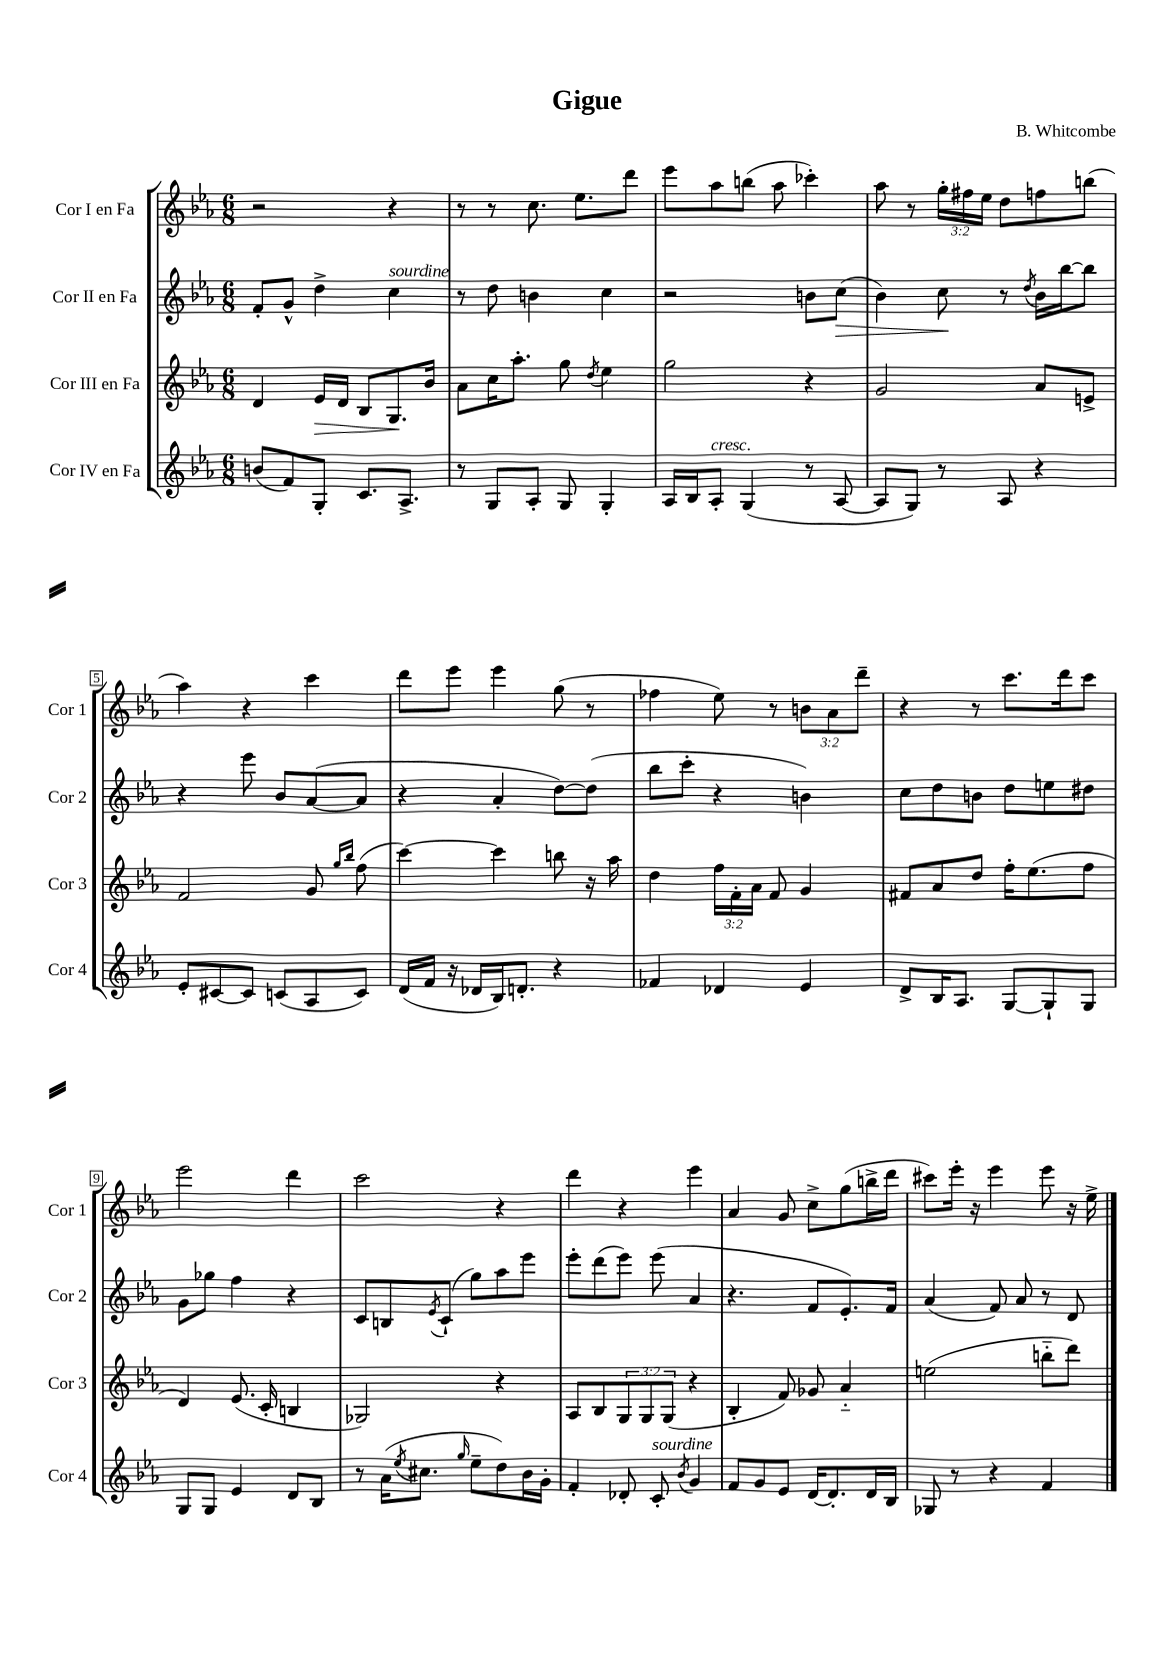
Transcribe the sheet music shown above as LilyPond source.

\header { title = "Gigue" composer = "B. Whitcombe" }
<<
\new StaffGroup <<
\new Staff = "s0" \with { instrumentName = "Cor I en Fa" shortInstrumentName = "Cor 1" } {
    \clef treble \key ees \major \numericTimeSignature \time 6/8 \override Staff.TupletNumber.text = #tuplet-number::calc-fraction-text
    r2 r4 |
    r8 r8 c''8. ees''8. d'''8 |
    ees'''8 aes''8 b''8( aes''8 ces'''4-.) |
    aes''8 r8 \tuplet 3/2 { g''16-. fis''16 ees''16 } d''8 f''8 b''8( |
    aes''4) r4 c'''4 |
    d'''8 ees'''8 ees'''4 g''8( r8 |
    fes''4 ees''8) r8 \tuplet 3/2 { b'8 aes'8 d'''8-- } |
    r4 r8 c'''8. d'''16 c'''8 |
    ees'''2 d'''4 |
    c'''2 r4 |
    d'''4 r4 ees'''4 |
    aes'4 g'8 c''8-> g''8( b''16-> d'''16 |
    cis'''8) ees'''16-. r16 ees'''4 ees'''8 r16 ees''16-> \bar "|." |
}
\new Staff = "s1" \with { instrumentName = "Cor II en Fa" shortInstrumentName = "Cor 2" } {
    \clef treble \key ees \major \numericTimeSignature \time 6/8
    f'8-. g'8-^ d''4-> c''4^\markup { \italic "sourdine" } |
    r8 d''8 b'4 c''4 |
    r2 b'8 c''8\>( |
    bes'4) c''8\! r8 \acciaccatura { d''8 } bes'16 bes''16~ bes''8 |
    r4 ees'''8 bes'8 aes'8~( aes'8 |
    r4 aes'4-. d''8~) d''8( |
    bes''8 c'''8-. r4 b'4) |
    c''8 d''8 b'8 d''8 e''8 dis''8 |
    g'8 ges''8 f''4 r4 |
    c'8 b8 \acciaccatura { ees'8 } c'8-!( g''8) aes''8 ees'''8 |
    ees'''8-. d'''8( ees'''8) ees'''8( aes'4 |
    r4. f'8 ees'8.-.) f'16 |
    aes'4( f'8) aes'8 r8 d'8 \bar "|." |
}
\new Staff = "s2" \with { instrumentName = "Cor III en Fa" shortInstrumentName = "Cor 3" } {
    \clef treble \key ees \major \numericTimeSignature \time 6/8 \override Staff.TupletNumber.text = #tuplet-number::calc-fraction-text
    d'4 ees'16\> d'16 bes8 g8.\! bes'16 |
    aes'8 c''16 aes''8.-. g''8 \acciaccatura { d''8 } ees''4 |
    g''2 r4 |
    g'2 aes'8 e'8-> |
    f'2 g'8 \grace { g''16 bes''16 } f''8( |
    c'''4~) c'''4 b''8 r16 aes''16 |
    d''4 \tuplet 3/2 { f''16 f'16-. aes'16 } f'8 g'4 |
    fis'8 aes'8 d''8 f''16-. ees''8.( f''8 |
    d'4) ees'8.( c'16-. b4 |
    ges2) r4 |
    aes8 bes8 \tuplet 3/2 { g8 g8 g8( } r4 |
    bes4-. f'8) ges'8 aes'4-_ |
    e''2( b''8-_ d'''8) \bar "|." |
}
\new Staff = "s3" \with { instrumentName = "Cor IV en Fa" shortInstrumentName = "Cor 4" } {
    \clef treble \key ees \major \numericTimeSignature \time 6/8
    b'8( f'8) g8-. c'8. aes8.-> |
    r8 g8 aes8-. g8 g4-. |
    aes16 bes16 aes8-.^\markup { \italic "cresc." } g4( r8 aes8~ |
    aes8 g8) r8 aes8 r4 |
    ees'8-. cis'8~ cis'8 c'8( aes8 c'8) |
    d'16( f'16 r16 des'16 bes16) d'8.-. r4 |
    fes'4 des'4 ees'4 |
    d'8-> bes16 aes8. g8~ g8-! g8 |
    g8 g8 ees'4 d'8 bes8 |
    r8 aes'16( \acciaccatura { ees''8 } cis''8. \grace { g''16 } ees''8-- d''8) bes'16 g'16-. |
    f'4-. des'8-. c'8-.^\markup { \italic "sourdine" } \acciaccatura { bes'8 } g'4 |
    f'8 g'8 ees'8 d'16~ d'8.-. d'16 bes16 |
    ges8 r8 r4 f'4 \bar "|." |
}
>>
>>
\layout { \context { \Score \override BarNumber.stencil = #(make-stencil-boxer 0.1 0.3 ly:text-interface::print) } }
